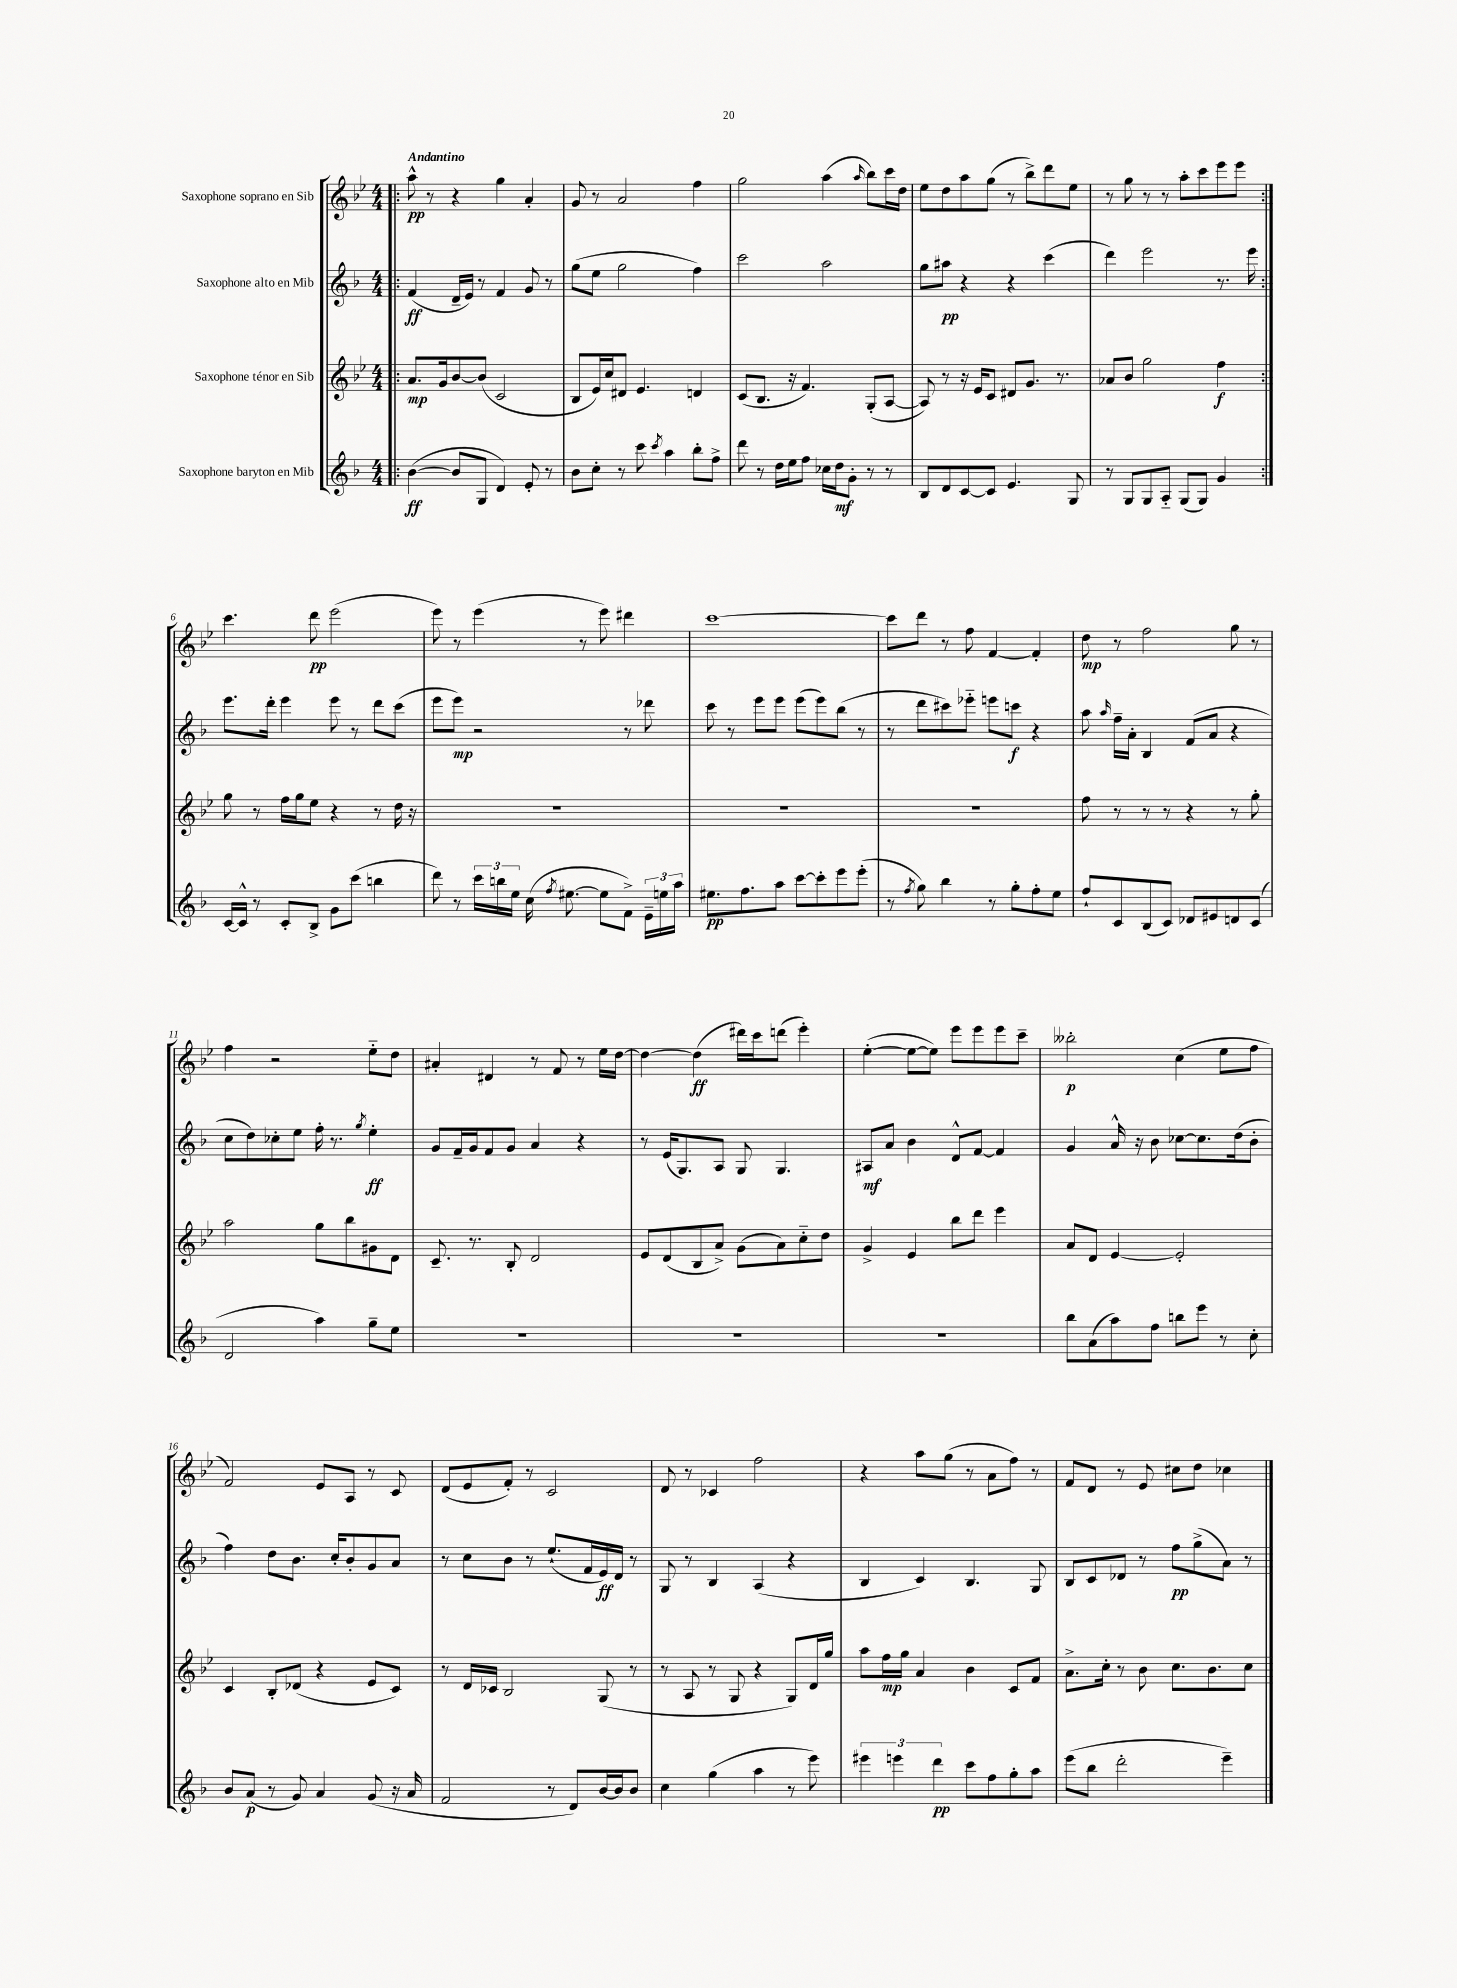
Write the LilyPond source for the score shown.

<<
\new StaffGroup <<
\new Staff = "s0" \with { instrumentName = "Saxophone soprano en Sib" } {
    \clef treble \key bes \major \numericTimeSignature \time 4/4 \tempo "Andantino"
    \autoBeamOff \repeat volta 2 { \bar ".|:" a''8-^\pp r8 r4 g''4 a'4-. |
    g'8 r8 a'2 f''4 |
    g''2 a''4( \grace { a''16 } bes''8[) c'''16 d''16] |
    ees''8[ d''8 a''8 g''8]( r8 bes''8[->) d'''8 ees''8] |
    r8 g''8 r8 r8 a''8[-. c'''8 ees'''8 ees'''8] | }
    c'''4. d'''8\pp ees'''2( |
    ees'''8) r8 ees'''4( r8 ees'''8) dis'''4 |
    c'''1~ |
    c'''8[ d'''8] r8 f''8 f'4~ f'4-. |
    d''8\mp r8 f''2 g''8 r8 |
    f''4 r2 ees''8[-_ d''8] |
    ais'4-. dis'4 r8 f'8 r8 ees''16[ d''16]~ |
    d''4~ d''4\ff( dis'''16[) c'''16 d'''8]( ees'''4-.) |
    ees''4~-.( ees''8[~ ees''8]) ees'''8[ ees'''8 ees'''8 c'''8]-- |
    beses''2-.\p c''4( ees''8[ f''8] |
    f'2) ees'8[ a8] r8 c'8 |
    d'8[( ees'8 f'8]-.) r8 c'2 |
    d'8 r8 ces'4 f''2 |
    r4 a''8[ g''8]( r8 a'8[ f''8]) r8 |
    f'8[ d'8] r8 ees'8 cis''8[ d''8] ces''4 \bar "|." |
}
\new Staff = "s1" \with { instrumentName = "Saxophone alto en Mib" } {
    \clef treble \key f \major \numericTimeSignature \time 4/4
    \autoBeamOff \repeat volta 2 { \bar ".|:" f'4\ff( d'16[-- e'16]) r8 f'4 g'8 r8 |
    g''8[( e''8] g''2 f''4) |
    c'''2 a''2 |
    g''8[ ais''8]\pp r4 r4 c'''4( |
    d'''4) e'''2 r8. e'''16 | }
    e'''8.[ d'''16]-. e'''4 e'''8 r8 d'''8[ c'''8]( |
    e'''8[ e'''8]\mp) r2 r8 des'''8 |
    c'''8 r8 e'''8[ e'''8] e'''8[( e'''8) bes''8]( r8 |
    r8 d'''8[ cis'''8) ees'''8]-_ e'''8[ c'''8]\f r4 |
    a''8 \grace { a''16 } f''16[-- a'16]-. bes4 f'8[( a'8] r4 |
    c''8[ d''8) ces''8-. e''8] f''16-. r8. \acciaccatura { g''8 } e''4-.\ff |
    g'8[ f'16-- g'16 f'8 g'8] a'4 r4 |
    r8 e'16[( g8.) a8] g8 g4. |
    ais8[\mf a'8] bes'4 d'8[-^ f'8]~ f'4 |
    g'4 a'16-^ r16 bes'8 ces''8[~ ces''8. d''16( bes'8]-. |
    f''4) d''8[ bes'8.] c''16[-. bes'8-. g'8 a'8] |
    r8 c''8[ bes'8] r8 e''8.[-!( f'16 e'16\ff) d'16] r8 |
    g8 r8 bes4 a4( r4 |
    bes4 c'4) bes4. g8 |
    bes8[ c'8 des'8] r8 f''8[\pp g''8->( a'8]) r8 \bar "|." |
}
\new Staff = "s2" \with { instrumentName = "Saxophone ténor en Sib" } {
    \clef treble \key bes \major \numericTimeSignature \time 4/4
    \autoBeamOff \repeat volta 2 { \bar ".|:" a'8.[\mp g'16 bes'8~ bes'8]( c'2 |
    bes8[ ees'16) c''16 dis'8] ees'4. d'4 |
    c'8[( bes8.] r16 f'4.) g8[-.( a8]~ |
    a8) r8 r16 ees'16[ c'8] dis'8[ g'8.] r8. |
    aes'8[ bes'8] g''2 f''4\f | }
    g''8 r8 f''16[ g''16 ees''8] r4 r8 d''16 r16 |
    R1 |
    R1 |
    R1 |
    f''8 r8 r8 r8 r4 r8 g''8-. |
    a''2 g''8[ bes''8 gis'8 d'8] |
    c'8.-- r8. bes8-. d'2 |
    ees'8[ d'8( bes8 a'8]->) g'8[( a'8) c''8-_ d''8] |
    g'4-> ees'4 bes''8[ d'''8] ees'''4 |
    a'8[ d'8] ees'4~ ees'2-. |
    c'4 bes8[-. des'8]( r4 ees'8[ c'8]) |
    r8 d'16[ ces'16] bes2 g8( r8 |
    r8 a8 r8 g8 r4 g8[) d'16 g''16] |
    a''8[ f''16\mp g''16] a'4 bes'4 c'8[ f'8] |
    a'8.[-> c''16]-. r8 bes'8 c''8.[ bes'8. c''8] \bar "|." |
}
\new Staff = "s3" \with { instrumentName = "Saxophone baryton en Mib" } {
    \clef treble \key f \major \numericTimeSignature \time 4/4
    \autoBeamOff \repeat volta 2 { \bar ".|:" bes'4~\ff( bes'8[ g8] d'4) e'8-. r8 |
    bes'8[ c''8]-. r8 c'''8 \acciaccatura { c'''8 } a''4 bes''8[-. f''8]-> |
    d'''8 r8 d''16[ e''16 f''8] ces''16[ d''16\mf g'8]-. r8 r8 |
    bes8[ d'8 c'8~ c'8] e'4. g8 |
    r8 g8[ g8 a8]-_ g8[( g8]) g'4 | }
    c'16[~ c'16]-^ r8 c'8[-. bes8]-> g'8[ c'''8]( b''4 |
    d'''8) r8 \tuplet 3/2 { c'''16[ b''16 e''16] } c''16( \acciaccatura { f''8 } eis''8.~ eis''8[ f'8]->) \tuplet 3/2 { e'16[-- e''16 a''16] } |
    eis''8.[\pp f''8. a''8] c'''8[~ c'''8-. e'''8 e'''8]-.( |
    r8 \acciaccatura { f''8 } g''8) bes''4 r8 g''8[-. f''8-. e''8] |
    f''8[-! c'8 bes8( c'8]) des'8[ eis'8 d'8 c'8]( |
    d'2 a''4) g''8[-- e''8] |
    R1 |
    R1 |
    R1 |
    bes''8[ a'8( a''8) f''8] b''8[ e'''8] r8 c''8-. |
    bes'8[ a'8]\p( r8 g'8) a'4 g'8( r16 a'16 |
    f'2 r8 d'8[) bes'16~ bes'16 bes'8] |
    c''4 g''4( a''4 r8 e'''8) |
    \tuplet 3/2 { eis'''4 e'''4 d'''4\pp } c'''8[ f''8 g''8-. a''8] |
    e'''8[( bes''8] d'''2-. e'''4--) \bar "|." |
}
>>
>>
